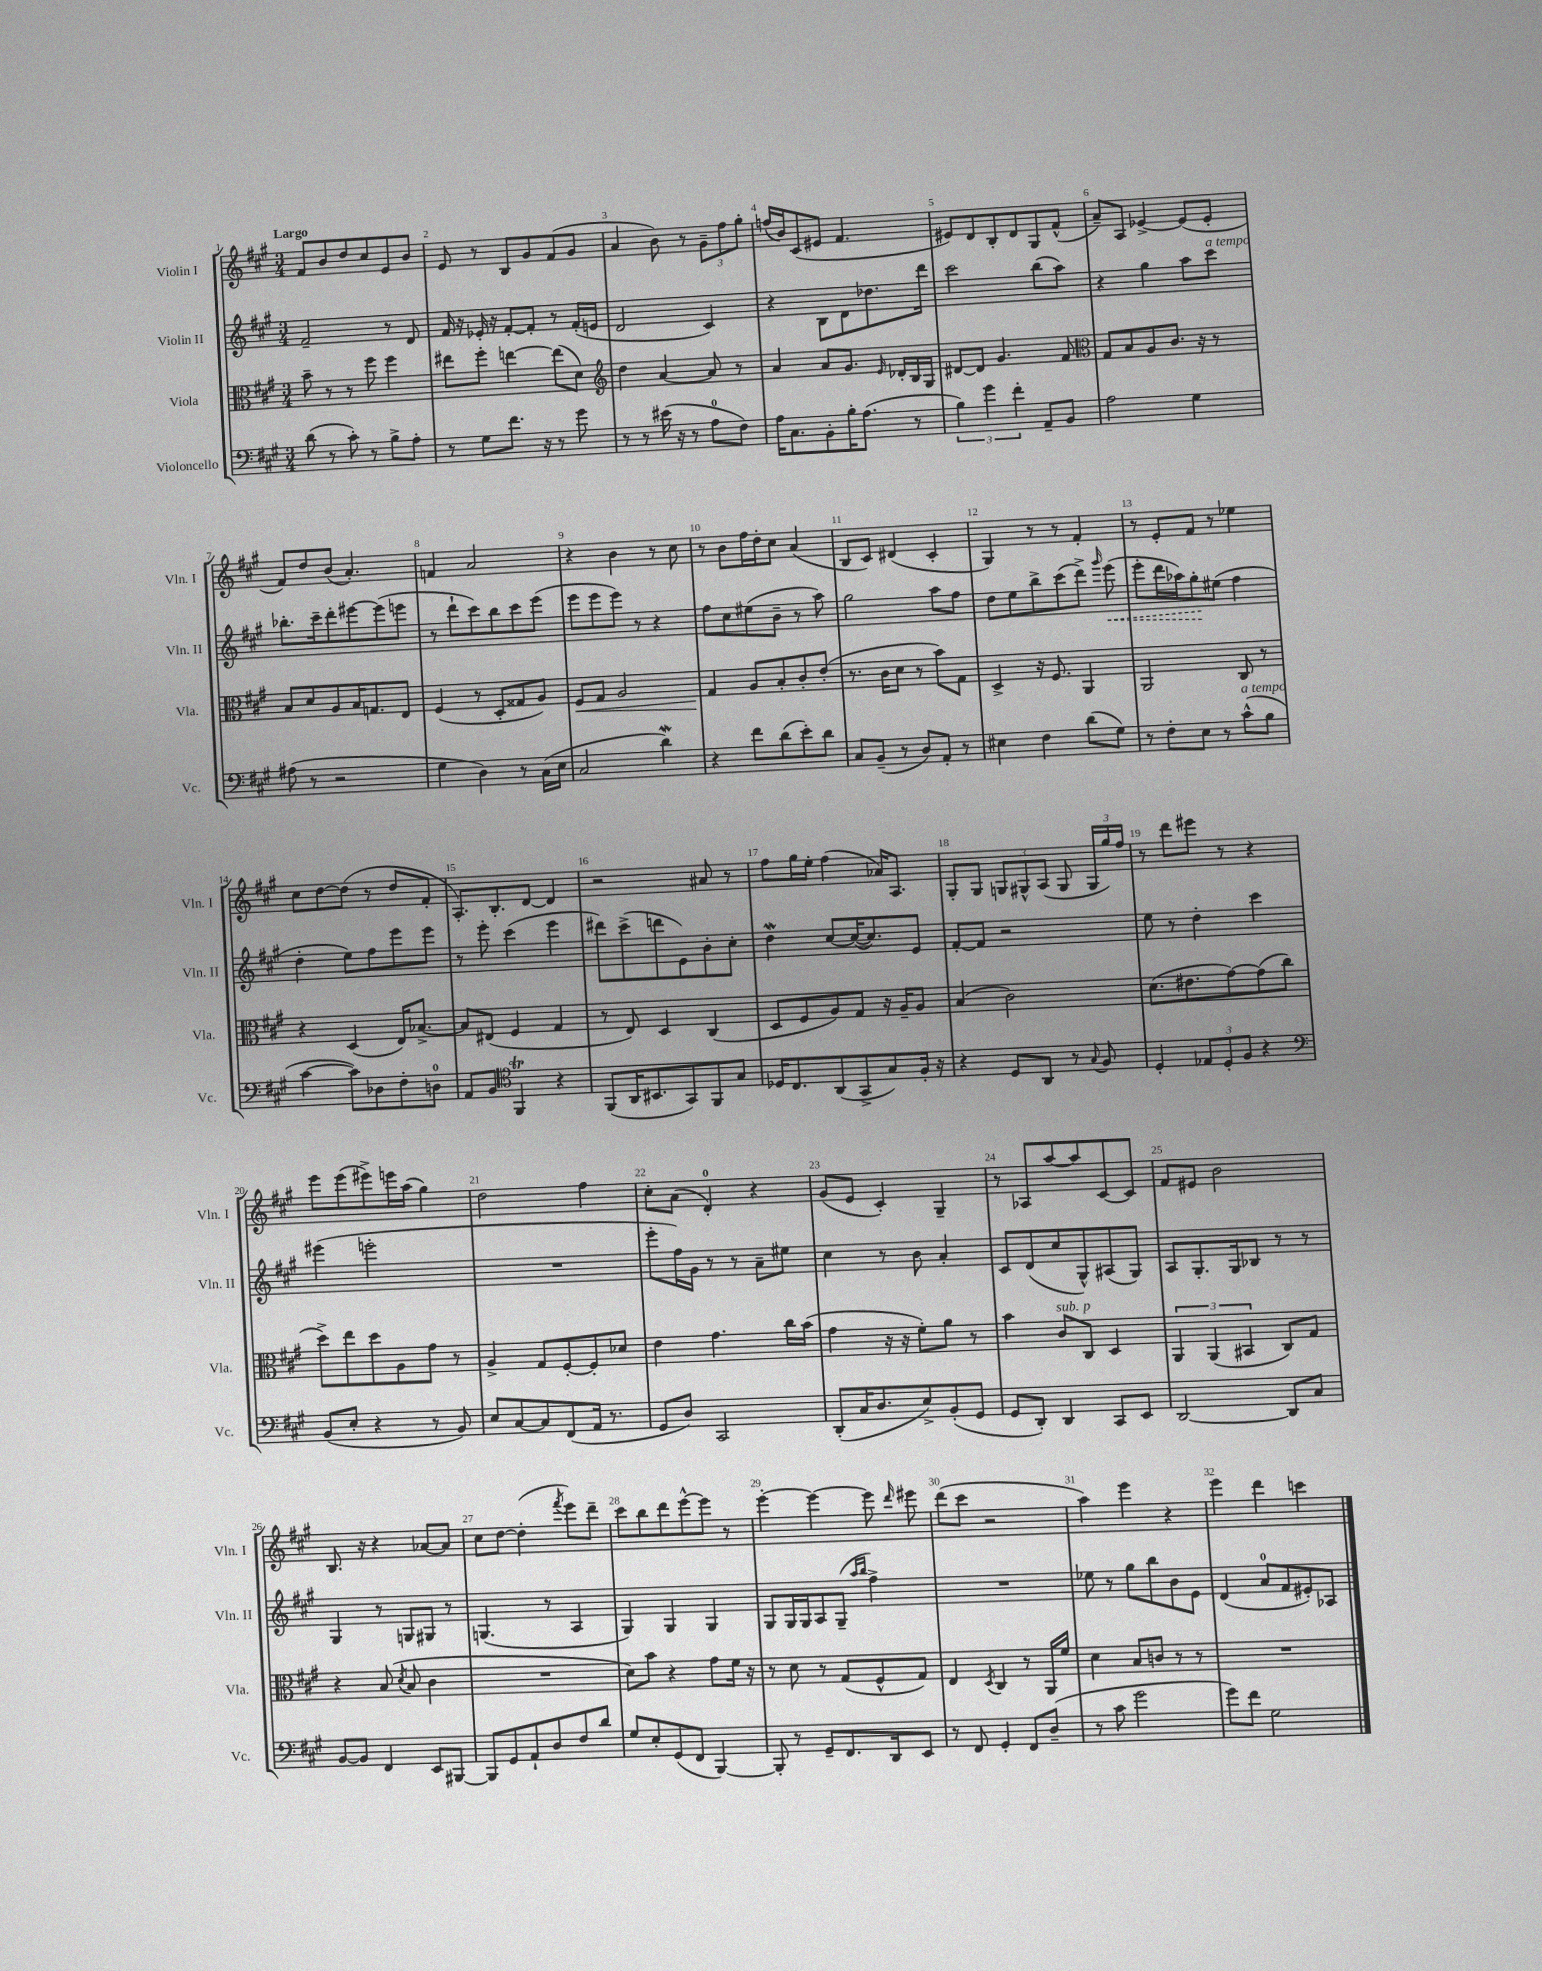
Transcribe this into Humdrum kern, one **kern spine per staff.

**kern	**kern	**dynam	**kern	**dynam	**kern
*part4	*part3	*part3	*part2	*part2	*part1
*staff4	*staff3	*staff3	*staff2	*staff2	*staff1
*I"Violoncello	*I"Viola	*	*I"Violin II	*	*I"Violin I
*I'Vc.	*I'Vla.	*	*I'Vln. II	*	*I'Vln. I
*clefF4	*clefC3	*	*clefG2	*	*clefG2
*k[f#c#g#]	*k[f#c#g#]	*	*k[f#c#g#]	*	*k[f#c#g#]
*M3/4	*M3/4	*	*M3/4	*	*M3/4
=1	=1	=1	=1	=1	=1
!	!	!	!	!	!LO:TX:a:B:t=Largo
(8d\	8b~\	.	2f#~/	.	8f#/L
8r	8r	.	.	.	8b/
8c#'\)	8r	.	.	.	8dd/
8r	8ff#\	.	.	.	8cc#/
8B^\L	4ff#\	.	8r	.	8e/
8A'\J	.	.	8d/	.	8b/J
=2	=2	=2	=2	=2	=2
8r	8ee#X\L	.	16f#/	.	8e/
.	.	.	16r	.	.
8G#\L	8ff#'\J	.	16e-X'/	.	8r
.	.	.	16r	.	.
8.f#\J	[4een\	.	[8f#'/L	.	8B/L
.	.	.	8f#'/J]	.	8g#/
16r	.	.	.	.	.
8r	(8ee\L]	.	8r	.	(8f#/
8g#\	8d\J)	.	(16f#'/LL	.	8g#/J
.	.	.	16en/JJ	.	.
=3	=3	=3	=3	=3	=3
*	*clefG2	*	*	*	*
8r	4dd\	.	2d/	.	4a/
8r	.	.	.	.	.
(16e#X\	[4a/	.	.	.	8b\)
16r	.	.	.	.	.
8r	.	.	.	.	8r
8A\L	8a/]	.	4c#/)	.	12g#~\L
.	.	.	.	.	12ff#\
8F#\J)	8r	.	.	.	.
.	.	.	.	.	12gg#'\J
=4	=4	=4	=4	=4	=4
16A\KL	4a/	.	4r	.	(16ffn/LL
8.C#\	.	.	.	.	16b/J)
.	.	.	.	.	(8c#/
8BB'\	8a/L	.	8B\L	.	8e#X/J
16B'\K	8.g#/J	.	8d\	.	4.f#/
(8.A\J	.	.	.	.	.
.	.	.	8.dd-X\	.	.
.	16qqe/	.	.	.	.
.	16d-X'/LL	.	.	.	.
8r	16B/	.	.	.	.
.	16G#/JJ	.	16ddd\Jk	.	.
=5	=5	=5	=5	=5	=5
6B\)	[8d#X/L	.	2ccc#\	.	8e#X/L)
.	8d#/J]	.	.	.	8d/
6g#\	.	.	.	.	.
.	4.g#/	.	.	.	8B'/
6f#'\	.	.	.	.	.
.	.	.	.	.	8d/
8AA~/L	.	.	(8bb\L	.	8G#/
8BB/J	8f#/	.	8aa\J)	.	(8f#^^/J
=6	=6	=6	=6	=6	=6
*	*clefC3	*	*	*	*
2A\	8G#/L	.	4r	.	8a~/L)
.	8B/	.	.	.	8A/J
.	8A/	.	4gg#\	.	[4e-X^/
.	8.c#/J	.	.	.	.
4G#\	.	.	8aa\L	.	(8e-/L]
.	16r	.	.	.	.
!	!	!	!LO:TX:a:i:t=a tempo	!	!
.	8r	.	8ccc#\J	.	8e-'/J
!!LO:LB:g=z
=7	=7	=7	=7	=7	=7
(8A#X\	8B/L	.	8.bb-X'\L	.	8f#/L)
8r	8d/	.	.	.	8dd/
.	.	.	16ccc#~\k	.	.
2r	8A/	.	8ddd'\	.	(8b/J
.	16B/K	.	[8eee#X\	.	4.a'/)
.	8.Gn/	.	.	.	.
.	.	.	(8eee#\]	.	.
.	8E/J	.	8eeen\J	.	.
=8	=8	=8	=8	=8	=8
4G#\	(4F#/	.	8r	.	4fn/
.	.	.	8ddd`\L	.	.
4D\)	8r	.	8ccc#\)	.	2a/
.	8D'/L	.	8bb\	.	.
8r	8G##X/	.	8ccc#\	.	.
(16C#\LL	8A/J)	.	(8eee\J	.	.
16E\JJ	.	.	.	.	.
=9	=9	=9	=9	=9	=9
!	!	!LO:HP:b	!	!	!
2C#/	8F#/L	<	8eee\L	.	4r
.	8G#/J	.	8eee\	.	.
.	2A/	.	8eee\J)	.	4b\
.	.	.	8r	.	.
4dw\)	.	.	4r	.	8r
.	.	.	.	.	8cc#\
=10	=10	=10	=10	=10	=10
4r	4G#/	.	8ff#\L	.	8r
.	.	.	8cc#\	.	8b\L
8f#\L	8A/L	[	(8ee#X\	.	16ff#\L
.	.	.	.	.	16dd'\J
(8d\	8B'/	.	8b~\J	.	8cc#\J
8e'\)	8c#'/	.	8r	.	(4a/
8d\J	(8e'/J	.	8aa\)	.	.
=11	=11	=11	=11	=11	=11
8C#/L	8.r	.	2gg#\	.	8B/L
(8BB~/J	.	.	.	.	8c#/J)
.	16c#\KL	.	.	.	.
8r	8d\J	.	.	.	(4d#X/
8D/L)	8r	.	.	.	.
8AA'/J	8b\L)	.	8aa\L	.	4c#'/
8r	8G#\J	.	8ff#\J	.	.
=12	=12	=12	=12	=12	=12
4E#X\	4D^/	.	8dd\L	.	4G#/)
.	.	.	8ee\	.	.
4F#\	16r	.	8bb^\	.	8r
.	8.F#/	.	.	.	.
.	.	.	(8ccc#\	.	8r
(8d\L	4AA/	.	8ddd^\J)	.	4f#'/
.	.	.	16qqggg#/	.	.
!	!	!	!	!LO:HP:b	!
8G#\J)	.	.	(8eee\	<	.
=13	=13	=13	=13	=13	=13
8r	2AA/	.	8eee'\L	.	8r
8F#'\L	.	.	16ddd\L	.	8e'/L
.	.	.	16aa-X\J)	.	.
8E\J	.	.	8gg#'\	.	8f#/J
8r	.	.	(8ee#X\J	[	8r
!LO:TX:a:i:t=a tempo	!	!	!	!	!
(8c#^^\L	8C#/	.	4ff#\	.	4ee-X\
8B\J	8r	.	.	.	.
!!LO:LB:g=z
=14	=14	=14	=14	=14	=14
[4c#\	4r	.	4dd'\	.	8cc#\L
.	.	.	.	.	[8dd\
8c#\L])	(4D/	.	8ee\L)	.	(8dd\J]
8D-X\	.	.	8ff#\	.	8r
8F#'\	16E/KL)	.	8eee\	.	8dd/L
.	[8.B-X^/J	.	.	.	.
8Dn\J	.	.	8eee\J	.	8f#'/J
=15	=15	=15	=15	=15	=15
8AA/L	8B-/L]	.	8r	.	8.A'/L)
8BB/J	(8E#X/J	.	8eee'\	.	.
.	.	.	.	.	8.B'/
*clefC4	*	*	*	*	*
4FF#T/	4F#/	.	(4ccc#\	.	.
.	.	.	.	.	[8d/J
4r	4G#/	.	4eee\	.	4d/]
=16	=16	=16	=16	=16	=16
(8FF#/L	8r	.	8ddd#X\L)	.	2r
16AA/K	8E/)	.	(8ccc#^\	.	.
8.BB#X/	.	.	.	.	.
.	4D/	.	8dddn\	.	.
8GG#/)	.	.	8e\)	.	.
8FF#/	(4C#/	.	8b'\	.	8a#X/
8G#/J	.	.	8cc#'\J	.	8r
=17	=17	=17	=17	=17	=17
16D-X/KL	8D/L	.	4ddw\	.	8ff#\L
8.C#/	.	.	.	.	.
.	8F#/	.	.	.	16gg#\L
.	.	.	.	.	16ee'\JJ
(8AA/	8A/)	.	[8cc#/L	.	(4ff#\
8GG#^/	8G#/J	.	(16cc#/K_	.	.
.	.	.	8.cc#/])	.	.
8G#/)	16r	.	.	.	16a-X/KL)
.	16A~/KL	.	.	.	8.A/J
16F#'/Jk	8A/J	.	8e/J	.	.
16r	.	.	.	.	.
=18	=18	=18	=18	=18	=18
4r	(4B/	.	[8f#'/L	.	8G#'/L
.	.	.	8f#/J]	.	8G#/J
8D/L	2c#\)	.	2r	.	12Gn/L
.	.	.	.	.	12G#X^^/
8AA/J	.	.	.	.	.
.	.	.	.	.	(12A/J
8r	.	.	.	.	8G#/
8qqG#/	.	.	.	.	.
8F#/	.	.	.	.	24G#/LL
.	.	.	.	.	24gg#/)
.	.	.	.	.	24ff#/JJ
=19	=19	=19	=19	=19	=19
4D'/	(8.d\L	.	8ee\	.	8r
.	.	.	8r	.	8ddd\L
.	8.e#X\	.	.	.	.
12E-X/L	.	.	4dd'\	.	8eee#X\J
12D'/	.	.	.	.	.
.	[8g#\)	.	.	.	8r
12F#/J	.	.	.	.	.
4r	(8g#\]	.	4ccc#\	.	4r
.	8cc#\J	.	.	.	.
!!LO:LB:g=z
=20	=20	=20	=20	=20	=20
*clefF4	*	*	*	*	*
(8BB/L	8dd^\L)	.	(4eee#X\	.	8eee\L
8E'/J	8ee\	.	.	.	(8eee\
4r	8dd\	.	2eeen'\	.	8eee#X^\)
.	8A\	.	.	.	16eeen\L
.	.	.	.	.	(16aa\JJ
8r	8g#\J	.	.	.	4gg#\)
8BB/)	8r	.	.	.	.
=21	=21	=21	=21	=21	=21
8E/L	4A^/	.	2.r	.	2dd\
[8C#/	.	.	.	.	.
8C#/]	8G#/L	.	.	.	.
(8FF#/	[8F#'/	.	.	.	.
16AA/Jk	8F#'/]	.	.	.	4ff#\
8.r	.	.	.	.	.
.	8d-X/J	.	.	.	.
=22	=22	=22	=22	=22	=22
8GG#/L	4e\	.	8eee'\L	.	8cc#'\L
8D/J)	.	.	16ff#\L)	.	(8a\J
.	.	.	16g#\JJ	.	.
2CC#/	4.g#\	.	8r	.	4d'/)
.	.	.	8r	.	.
.	.	.	8a~\L	.	4r
.	16cc#\LL	.	8ee#X\J	.	.
.	(16b\JJ	.	.	.	.
=23	=23	=23	=23	=23	=23
(8DD'/L	4g#\	.	4cc#\	.	(8g#/L
16C#/K	.	.	.	.	8e/J
8.D/	.	.	.	.	.
.	16r	.	8r	.	4c#'/)
.	16r	.	.	.	.
8E^/)	8f#'\L)	.	8b\	.	.
(8BB'/	8a\J	.	4a'/	.	4G#~/
8GG#/J	8r	.	.	.	.
=24	=24	=24	=24	=24	=24
8GG#/L	4b\	.	8c#/L	.	8r
8DD'/J)	.	.	(8d/	.	8A-X/L
!	!LO:TX:a:i:t=sub. p	!	!	!	!
4DD/	8c#/L	.	8cc#/	.	[8aa/
.	8C#/J	.	8G#^^/)	.	8aa/]
8CC#/L	4D/	.	(8A#X/	.	[8c#/
8EE/J	.	.	8G#/J)	.	8c#/J]
=25	=25	=25	=25	=25	=25
[2DD/	6AA/	.	8A/L	.	8f#/L
.	.	.	8.G#'/	.	8e#X/J
.	(6AA/	.	.	.	.
.	.	.	.	.	2b\
.	.	.	16G#/k	.	.
.	6BB#X/	.	.	.	.
.	.	.	8B-X/J	.	.
8DD/L]	8C#/L)	.	8r	.	.
8C#/J	8G#/J	.	8r	.	.
!!LO:LB:g=z
=26	=26	=26	=26	=26	=26
[8BB/L	4r	.	4G#/	.	8.B/
8BB/J]	.	.	.	.	.
.	.	.	.	.	16r
4FF#/	(8B/	.	8r	.	4r
.	8qd/	.	.	.	.
.	8B/	.	8Gn/L	.	.
8EE/L	4c#\	.	8G#X/J	.	[8a-X/L
[8BBB#X/J	.	.	8r	.	8a-/J]
=27	=27	=27	=27	=27	=27
8BBB#/L]	2.r	.	(4.Gn/	.	8cc#\L
8GG#/	.	.	.	.	[8dd\J
8AA`/	.	.	.	.	(4dd'\]
8D/	.	.	8r	.	.
.	.	.	.	.	8qfff#/
8F#/	.	.	4A/	.	8eee\L)
8d/J	.	.	.	.	8ddd~\J
=28	=28	=28	=28	=28	=28
8G#/L	8d\L)	.	4G#/)	.	8ccc#\L
8E'/	8b\J	.	.	.	8bb\
(8GG#/	4r	.	4G#/	.	8ddd\
8FF#/J	.	.	.	.	[8eee^^\
[4BBB/)	8g#\L	.	4G#/	.	8eee\J]
.	16f#\Jk	.	.	.	8r
.	16r	.	.	.	.
=29	=29	=29	=29	=29	=29
8BBB'/]	8r	.	8G#/L	.	[4eee'\
8r	8d\	.	16G#/L	.	.
.	.	.	16G#/J	.	.
8GG#~/L	8r	.	8A/	.	4eee\_
8.FF#/	(8G#/L	.	(8G#~/J	.	.
.	.	.	16qqaa/LL	.	.
.	.	.	16qqbb/JJ	.	.
.	8F#^^/	.	4ff#^\)	.	8eee\]
16DD/k	.	.	.	.	.
.	.	.	.	.	16qqddd/
8EE/J	8G#/J)	.	.	.	8eee#X\
=30	=30	=30	=30	=30	=30
8r	4E/	.	2.r	.	(8ddd\L
8FF#/	.	.	.	.	8ccc#\J
.	8qD/	.	.	.	.
4GG#'/	4C#/	.	.	.	2r
8FF#/L	8r	.	.	.	.
(8D~/J	16AA/LL	.	.	.	.
.	16f#/JJ	.	.	.	.
=31	=31	=31	=31	=31	=31
8r	4d\	.	8ee-X\	.	4aa\)
8c#\	.	.	8r	.	.
2g#\	8B/L	.	8gg#\L	.	4eee\
.	8cn/J	.	8bb\	.	.
.	8r	.	8b\	.	4r
.	8r	.	8e\J	.	.
=32	=32	=32	=32	=32	=32
8g#\L)	2.r	.	(4d/	.	4eee\
8f#\J	.	.	.	.	.
2G#\	.	.	8a/L	.	4ddd\
.	.	.	8f#/	.	.
.	.	.	8e#X'/)	.	4cccn\
.	.	.	8A-X/J	.	.
==	==	==	==	==	==
*-	*-	*-	*-	*-	*-
